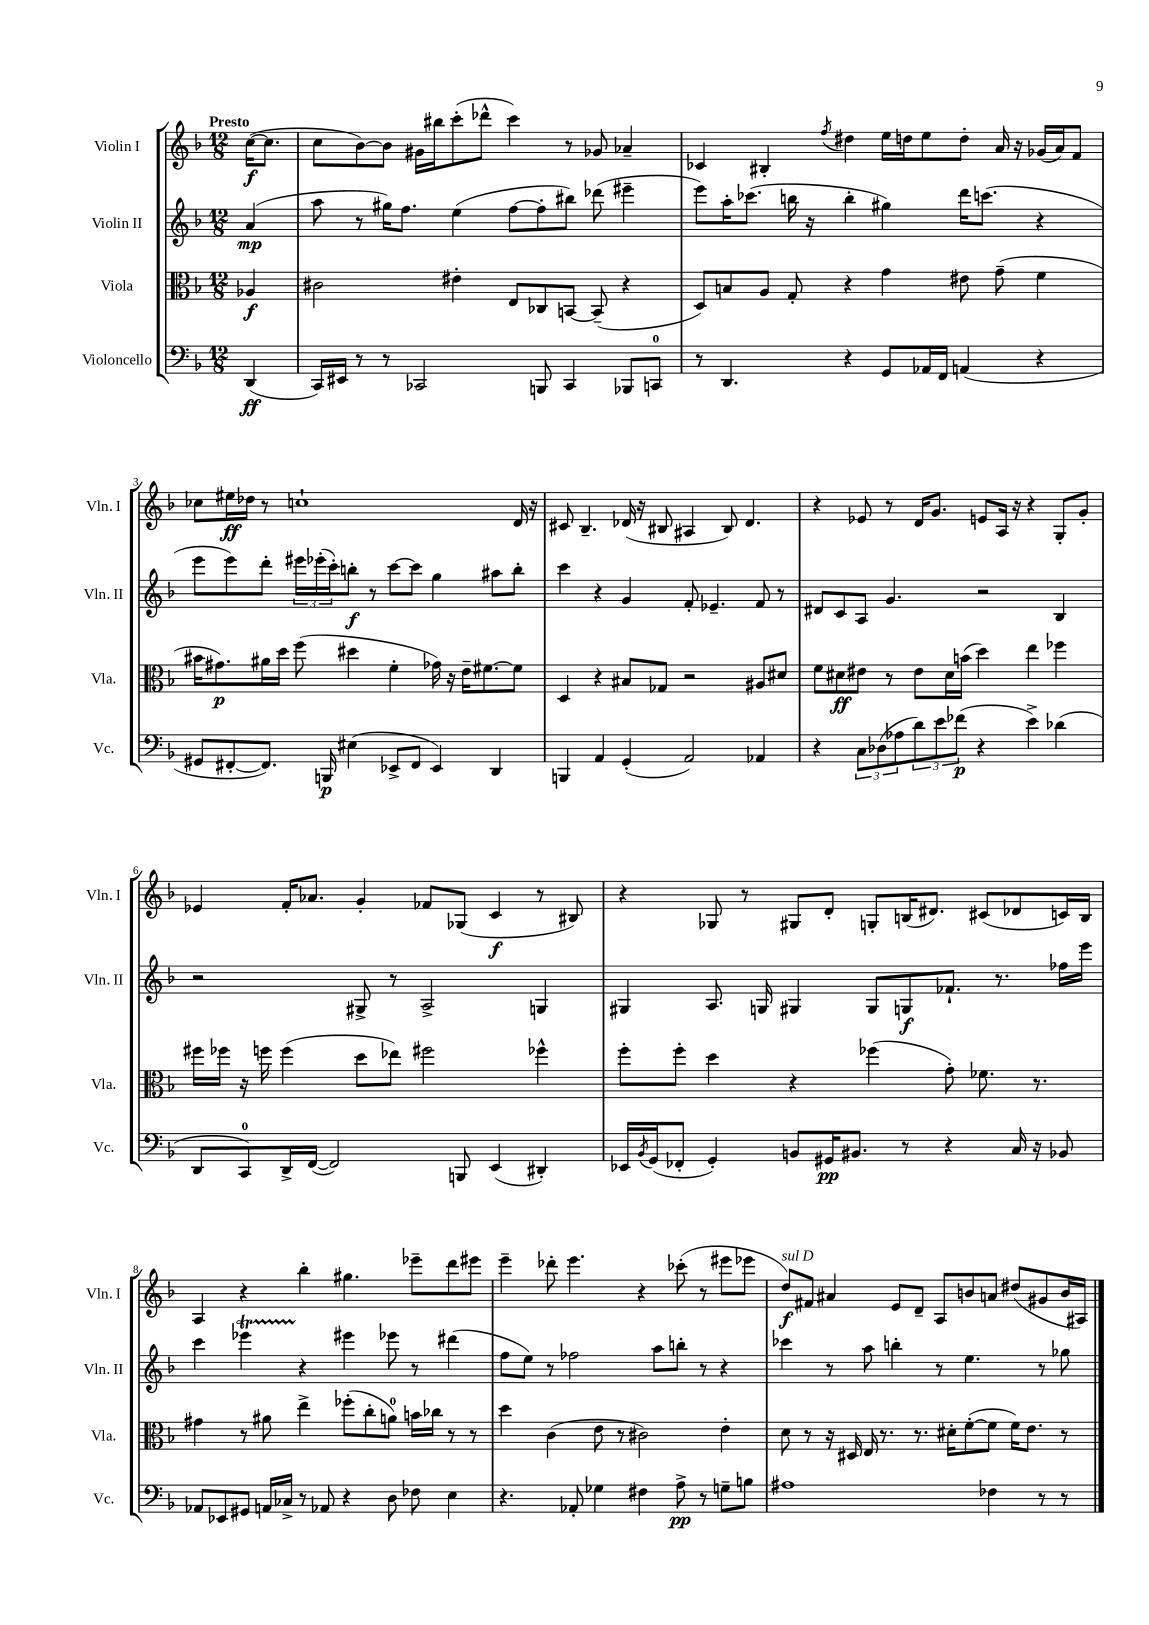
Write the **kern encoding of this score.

**kern	**kern	**kern	**kern
*staff4	*staff3	*staff2	*staff1
*clefF4	*clefC3	*clefG2	*clefG2
*k[b-]	*k[b-]	*k[b-]	*k[b-]
*M12/8	*M12/8	*M12/8	*M12/8
(4DD/	4A-/	(4a/	([16cc\LK
.	.	.	8.cc\]J
=	=	=	=
16CC/LL)	2c#\	8aa\	8cc\L
16EE#/JJ	.	.	.
8r	.	8r	[8b-\)
8r	.	16gg#\LK)	8b-\]J
.	.	8.ff\J	.
2CC-/	.	.	16g#\LL
.	.	.	16bb#\J
.	4e#'\	(4ee\	(8ccc'\
.	.	.	8ddd-^^\J
.	8E/L	[8ff\L	4ccc\)
8BBB/	8C-/	8ff'\]	.
4CC-/	[8BB/J	8bb#\J)	8r
.	(8BB~/]	(8ddd-\	8g-/
8BBB-/L	4r	4eee#~\	4a-~/
8CC/J	.	.	.
=	=	=	=
8r	8D/L)	8eee\L)	4c-/
4.DD/	8B/	16aa'\K	.
.	.	(8.ccc-\J	.
.	8A/J	.	4B#'/
.	8G'/	16bb\	.
.	.	16r	.
.	.	.	8qff/
4r	4r	4bb'\	4dd#\
8GG/L	4g\	4gg#\)	16ee\LL
.	.	.	16dd\J
16AA-/L	.	.	8ee\
16FF/JJ	.	.	.
(4AA/	8e#\	16ddd\LK	8dd'\J
.	.	(8.ccc\J	.
.	(8g~\	.	16a/
.	.	.	16r
4r	4f\	4r	(16g-/LL
.	.	.	16a/J)
.	.	.	8f/J
=	=	=	=
8GG#/L	16b#\LK	8eee\L	8cc-\L
.	8.g#\)	.	.
[8FF#'/	.	8eee\)	16ee#\L
.	.	.	16dd-\JJ
8.FF#/]J)	16a#\L	8ddd'\J	8r
.	16dd\JJ	.	.
.	(8ff\	24eee#\LL	1cc`
.	.	(24eee-'\	.
16BBB/	.	.	.
.	.	24ccc'\J)	.
(4E#\	4dd#\	8bb'\J	.
.	.	8r	.
8EE-^/L	4f'\	[8ccc\L	.
8FF#/J	.	8ccc\]J	.
4EE-/)	16g-\)	4gg\	.
.	16r	.	.
.	16e~\LK	.	.
.	[8.f#\	.	.
4DD/	.	8aa#\L	.
.	8f#\]J	8bb'\J	16d/
.	.	.	16r
=	=	=	=
4BBB/	4D/	4ccc\	8c#/
.	.	.	4.B-~/
4AA/	4r	4r	.
(4GG'/	8B#/L	4g/	(16d-/
.	.	.	16r
.	8G-/J	.	8B#/
2AA/)	2r	8f'/	4A#/
.	.	4.e-~/	.
.	.	.	8B#/)
.	.	.	4.d-/
4AA-/	8A#/L	8f/	.
.	8d#/J	8r	.
=	=	=	=
4r	8f\L	8d#/L	4r
.	8d#\	8c/	.
12C\L	8e#\J	8A/J	8e-/
(12D-\	.	.	.
.	8r	4.g/	8r
12A-\	.	.	.
12d\)	8e#\L	.	16d/LK
.	.	.	8.g/J
12e\	.	.	.
.	16d#\L	.	.
(12f-\J	.	.	.
.	(16b\JJ	.	.
4r	4dd\)	2r	8e/L
.	.	.	16A/Jk
.	.	.	16r
4e^\)	4ee\	.	4r
(4d-\	4ff-\	4B-/	8G'/L
.	.	.	8g'/J
=	=	=	=
8DD/L	16ff#\LL	2r	4e-/
.	16ff-\JJ	.	.
8CC/)	16r	.	.
.	16ff\	.	.
16DD^/L	(4ff\	.	16f'/LK
([16FF/JJ	.	.	8.a-/J
2FF/])	.	.	.
.	8dd\L	8G#^/	4g'/
.	8ee-\J)	8r	.
.	2ff#\	2A^/	8f-/L
8BBB/	.	.	(8G-/J
(4EE/	.	.	4c/
4DD#'/)	4ff-^^\	4G/	8r
.	.	.	8B#/)
=	=	=	=
16EE-/LL	8ff'\L	4G#/	4r
8qBB-/	.	.	.
(16GG/J	.	.	.
8FF-'/J	8ff'\J	.	.
4GG'/)	4dd\	8.A/	8G-/
.	.	.	8r
.	.	16G/	.
8BB/L	4r	4G#/	8G#/L
16GG#/K	.	.	8d'/J
8.BB#/J	.	.	.
.	(4ff-\	8G#/L	8G'/L
8r	.	8G/	(16B/K
.	.	.	8.d#/J)
4r	8g'\)	8.f-`/J	.
.	8.f-\	.	(8c#/L
.	.	8.r	.
16C/	.	.	8d-/
16r	8.r	.	.
8BB-/	.	16ff-\LL	16c/L)
.	.	16eee\JJ	16B/JJ
=	=	=	=
8AA-/L	4g#\	4ccc\	4A/
8EE-/	.	.	.
8GG#/J	8r	4eee-\	4r
16AA/LL	8a#\	.	.
16C-^/JJ	.	.	.
8r	4ee^\	4r	4bb-'\
8AA-/	.	.	.
4r	(8ff-'\L	4eee#\	4.gg#\
.	8cc'\	.	.
8D\	8a\J)	8eee-\	.
8F-\	16b\LL	8r	8eee-~\L
.	16cc-\JJ	.	.
4E\	8r	(4ddd#\	8ddd\
.	8r	.	8eee#\J
=	=	=	=
4.r	4dd\	8ff\L	4eee~\
.	.	8ee\J)	.
.	(4c\	8r	8ddd-'\
8AA-'/	.	2ff-\	4.eee\
4G-\	8e\	.	.
.	8r	.	.
4F#\	2c#\)	.	4r
.	.	8aa\L	.
8A^\	.	8bb'\J	(8ccc-'\
8r	.	8r	8r
8G~\L	4e'\	4r	8eee#\L
8B\J	.	.	8eee-\J
=	=	=	=
1A#	8d\	4ccc-\	8dd/L)
.	8r	.	8f#/J
.	16r	8r	4a#/
.	16D#/	.	.
.	16E/	8aa\	.
.	8.r	.	.
.	.	4bb'\	8e/L
.	8.r	.	8d~/J
.	.	8r	8A/L
.	16d#'\LK	.	.
.	([8f'\	4.ee\	8b/
4F-\	8f\]J	.	8a/J
.	16f\LK)	.	(8dd#/L
.	8.e\J	.	.
8r	.	8r	8g#/
8r	8r	8gg-\	16b/L
.	.	.	16A#/JJ)
==	==	==	==
*-	*-	*-	*-
